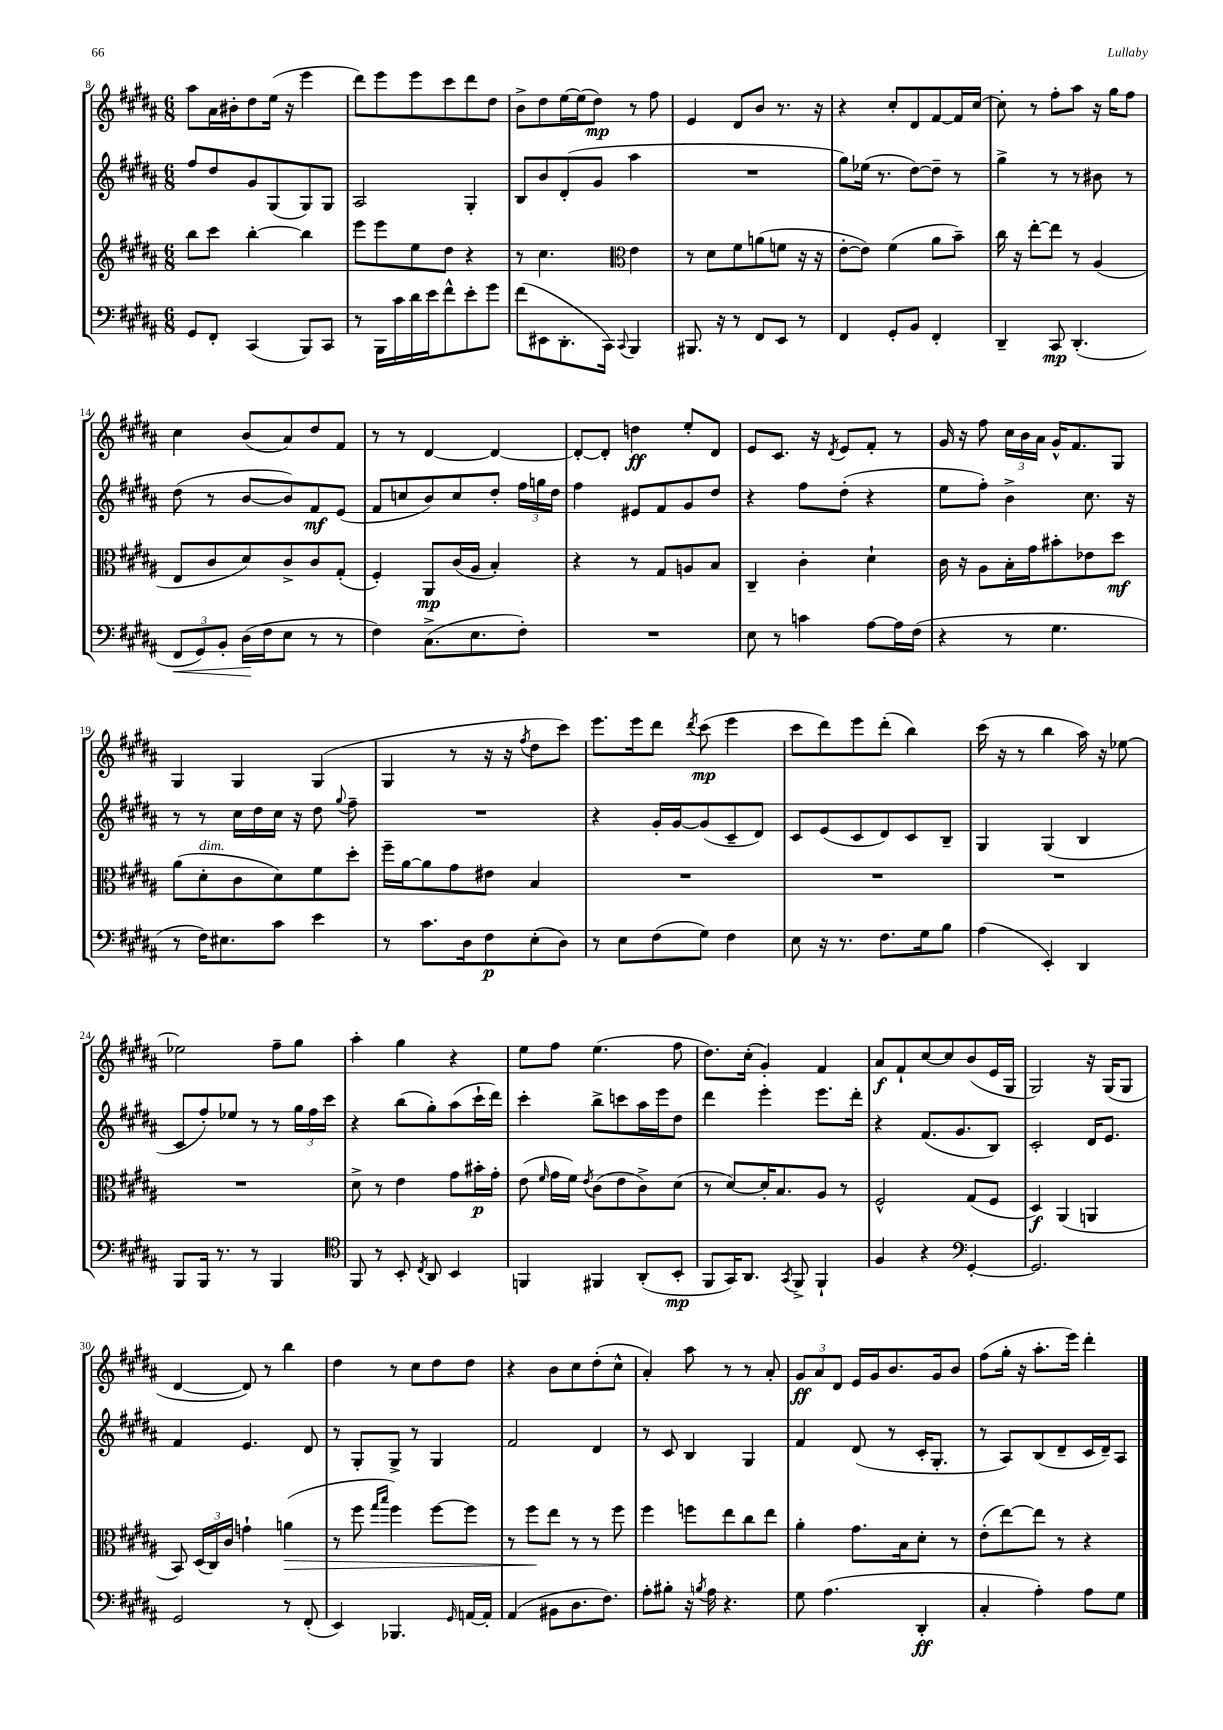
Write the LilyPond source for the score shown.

<<
\new StaffGroup <<
\new Staff = "s0" {
    \clef treble \key b \major \numericTimeSignature \time 6/8
    \autoBeamOff ais''8[ ais'16 bis'16-. dis''8 e''16]( r16 e'''4 |
    dis'''8[) e'''8 e'''8 cis'''8 dis'''8 dis''8] |
    b'8[-> dis''8 e''16~ e''16( dis''8]\mp) r8 fis''8 |
    e'4 dis'8[ b'8] r8. r16 |
    r4 cis''8[-. dis'8 fis'8~ fis'16 cis''16]~ |
    cis''8-. r8 fis''8[-. ais''8] r16 gis''16[ fis''8] |
    cis''4 b'8[( ais'8) dis''8 fis'8] |
    r8 r8 dis'4~ dis'4~ |
    dis'8[~-. dis'8]-. d''4\ff e''8[-. dis'8] |
    e'8[ cis'8.] r16 \acciaccatura { dis'8 } e'8[ fis'8]-. r8 |
    gis'16 r16 fis''8 \tuplet 3/2 { cis''16[ b'16 ais'16] } gis'16[-^ fis'8. gis8] |
    gis4 gis4 gis4( |
    gis4 r8 r16 r16 \acciaccatura { fis''8 } dis''8[ cis'''8]) |
    e'''8.[ e'''16 dis'''8] \acciaccatura { dis'''8 } cis'''8\mp( e'''4 |
    cis'''8[ dis'''8) e'''8 dis'''8]-.( b''4) |
    cis'''16( r16 r8 b''4 ais''16) r16 ees''8~ |
    ees''2 fis''8[-- gis''8] |
    ais''4-. gis''4 r4 |
    e''8[ fis''8] e''4.( fis''8 |
    dis''8.[) cis''16]-.( gis'4-.) fis'4 |
    ais'8[\f fis'8-! cis''8~ cis''8 b'8( e'16 gis16] |
    gis2) r16 gis16[( gis8] |
    dis'4~ dis'8) r8 b''4 |
    dis''4 r8 cis''8[ dis''8 dis''8] |
    r4 b'8[ cis''8 dis''8-.( cis''8]-^ |
    ais'4-.) ais''8 r8 r8 ais'8-. |
    \tuplet 3/2 { gis'8[\ff ais'8 dis'8] } e'16[ gis'16 b'8. gis'16 b'8] |
    fis''8[( gis''16]-. r16 ais''8.[-. e'''16]) dis'''4-. \bar "|." |
}
\new Staff = "s1" {
    \clef treble \key b \major \numericTimeSignature \time 6/8
    \autoBeamOff fis''8[ dis''8 gis'8 gis8( gis8) gis8] |
    ais2 gis4-. |
    b8[ b'8 dis'8-.( gis'8] ais''4 |
    R2. |
    gis''8[) ees''16]( r8. dis''8[~) dis''8]-- r8 |
    gis''4-> r8 r8 bis'8 r8 |
    dis''8( r8 b'8[~ b'8) fis'8\mf e'8]( |
    fis'8[ c''8 b'8) c''8 dis''8]-. \tuplet 3/2 { fis''16[ g''16 dis''16] } |
    fis''4 eis'8[ fis'8 gis'8 dis''8] |
    r4 fis''8[ dis''8]-.( r4 |
    e''8[ fis''8]-.) b'4-> cis''8. r16 |
    r8 r8 cis''16[ dis''16 cis''16] r16 dis''8 \appoggiatura { gis''8 } fis''8-- |
    R2. |
    r4 gis'16[-. gis'16~ gis'8( cis'8-- dis'8]) |
    cis'8[ e'8( cis'8 dis'8) cis'8 b8]-- |
    gis4 gis4( b4 |
    cis'8[ fis''8-.) ees''8] r8 r8 \tuplet 3/2 { gis''16[ fis''16 cis'''16] } |
    r4 b''8[( gis''8-.) ais''8( cis'''16-! dis'''16]) |
    cis'''4-. b''8[-> c'''8 ais''16 e'''16 dis''8] |
    dis'''4 e'''4-. e'''8.[ dis'''16]-. |
    r4 fis'8.[( gis'8. b8]) |
    cis'2-. dis'16[ e'8.] |
    fis'4 e'4. dis'8 |
    r8 gis8[-. gis8]-> r8 gis4 |
    fis'2 dis'4 |
    r8 cis'8 b4 gis4 |
    fis'4 dis'8( r8 cis'16[-. gis8.]-. |
    r8 ais8[) b8( dis'8-- cis'16 dis'16--) ais8] \bar "|." |
}
\new Staff = "s2" {
    \clef treble \key b \major \numericTimeSignature \time 6/8
    \autoBeamOff b''8[ cis'''8] b''4~-. b''4 |
    e'''8[ e'''8 e''8 dis''8] r4 |
    r8 cis''4. \clef alto e'4 |
    r8 dis'8[ fis'8 a'8( f'8] r16 r16 |
    e'8[~-. e'8]) fis'4( ais'8[ b'8]--) |
    cis''16 r16 e''8[~-. e''8] r8 ais4( |
    e8[ cis'8 dis'8) cis'8-> cis'8 gis8]-.( |
    fis4-.) ais,8[\mp cis'16( ais16] b4-.) |
    r4 r8 gis8[ a8 b8] |
    cis4-- cis'4-. dis'4-! |
    cis'16 r16 ais8[ b16-. gis'16 bis'8-. ees'8 dis''8]\mf |
    ais'8[( dis'8-.^\markup { \italic "dim." } cis'8 dis'8) fis'8 dis''8]-. |
    fis''16[-- ais'16~ ais'8 gis'8 eis'8] b4 |
    R2. |
    R2. |
    R2. |
    R2. |
    dis'8-> r8 e'4 gis'8[ bis'16-.\p gis'16]-. |
    e'8( \grace { fis'16 } gis'16[ fis'16]) \acciaccatura { e'8 } cis'8[( e'8 cis'8->) dis'8]( |
    r8 dis'8[~) dis'16-. b8. ais8] r8 |
    fis2-^ gis8[( fis8] |
    dis4\f) ais,4( a,4 |
    b,8) \tuplet 3/2 { dis16[( cis16) cis'16] } g'4-! a'4\>( |
    r8 fis''8 \grace { gis''16[ b''16] } fis''4) fis''8[~ fis''8] |
    r8 fis''8[\! e''8] r8 r8 fis''8 |
    fis''4 f''8[ e''8 cis''8 e''8] |
    ais'4-. gis'8.[ b16 dis'8]-. r8 |
    e'8[-.( e''8~) e''8] r8 r4 \bar "|." |
}
\new Staff = "s3" {
    \clef bass \key b \major \numericTimeSignature \time 6/8
    \autoBeamOff gis,8[ fis,8]-. cis,4( b,,8[) cis,8] |
    r8 b,,16[ cis'16 dis'16 e'16 fis'8-^ e'8-. gis'8] |
    fis'8[( eis,8 dis,8.-. cis,16]) \appoggiatura { cis,8 } b,,4 |
    bis,,8. r16 r8 fis,8[ e,8] r8 |
    fis,4 gis,8[-. b,8] fis,4-. |
    dis,4-- cis,8\mp dis,4.-.( |
    \tuplet 3/2 { fis,8[\< gis,8) b,8]-. } dis16[\!( fis16 e8] r8 r8 |
    fis4) cis8.[->( e8. fis8]-.) |
    R2. |
    e8 r8 c'4 ais8[~ ais16 fis16]( |
    r4 r8 gis4. |
    r8 fis16[) eis8. cis'8] e'4 |
    r8 cis'8.[ dis16 fis8\p e8-.( dis8]) |
    r8 e8[ fis8( gis8]) fis4 |
    e8 r16 r8. fis8.[ gis16 b8] |
    ais4( e,4-.) dis,4 |
    b,,8[ b,,16] r8. r8 b,,4 |
    \clef tenor fis,8 r8 b,8-. \acciaccatura { cis8 } ais,8 b,4 |
    f,4 fis,4 ais,8[-.( b,8]-.\mp |
    fis,8[ gis,16) ais,8.] \acciaccatura { gis,8 } fis,8-> fis,4-! |
    fis4 r4 \clef bass gis,4~-. |
    gis,2. |
    gis,2 r8 fis,8-.( |
    e,4) bes,,4. \grace { gis,16 } a,16[~ a,16]-. |
    ais,4( bis,8[ dis8. fis8.]) |
    ais8[-. bis8]-. r16 \acciaccatura { b8 } ais16 r4. |
    gis8 ais4.( dis,4-.\ff |
    cis4-. ais4-.) ais8[ gis8] \bar "|." |
}
>>
>>
\layout { \context { \Score currentBarNumber = #8 } }
